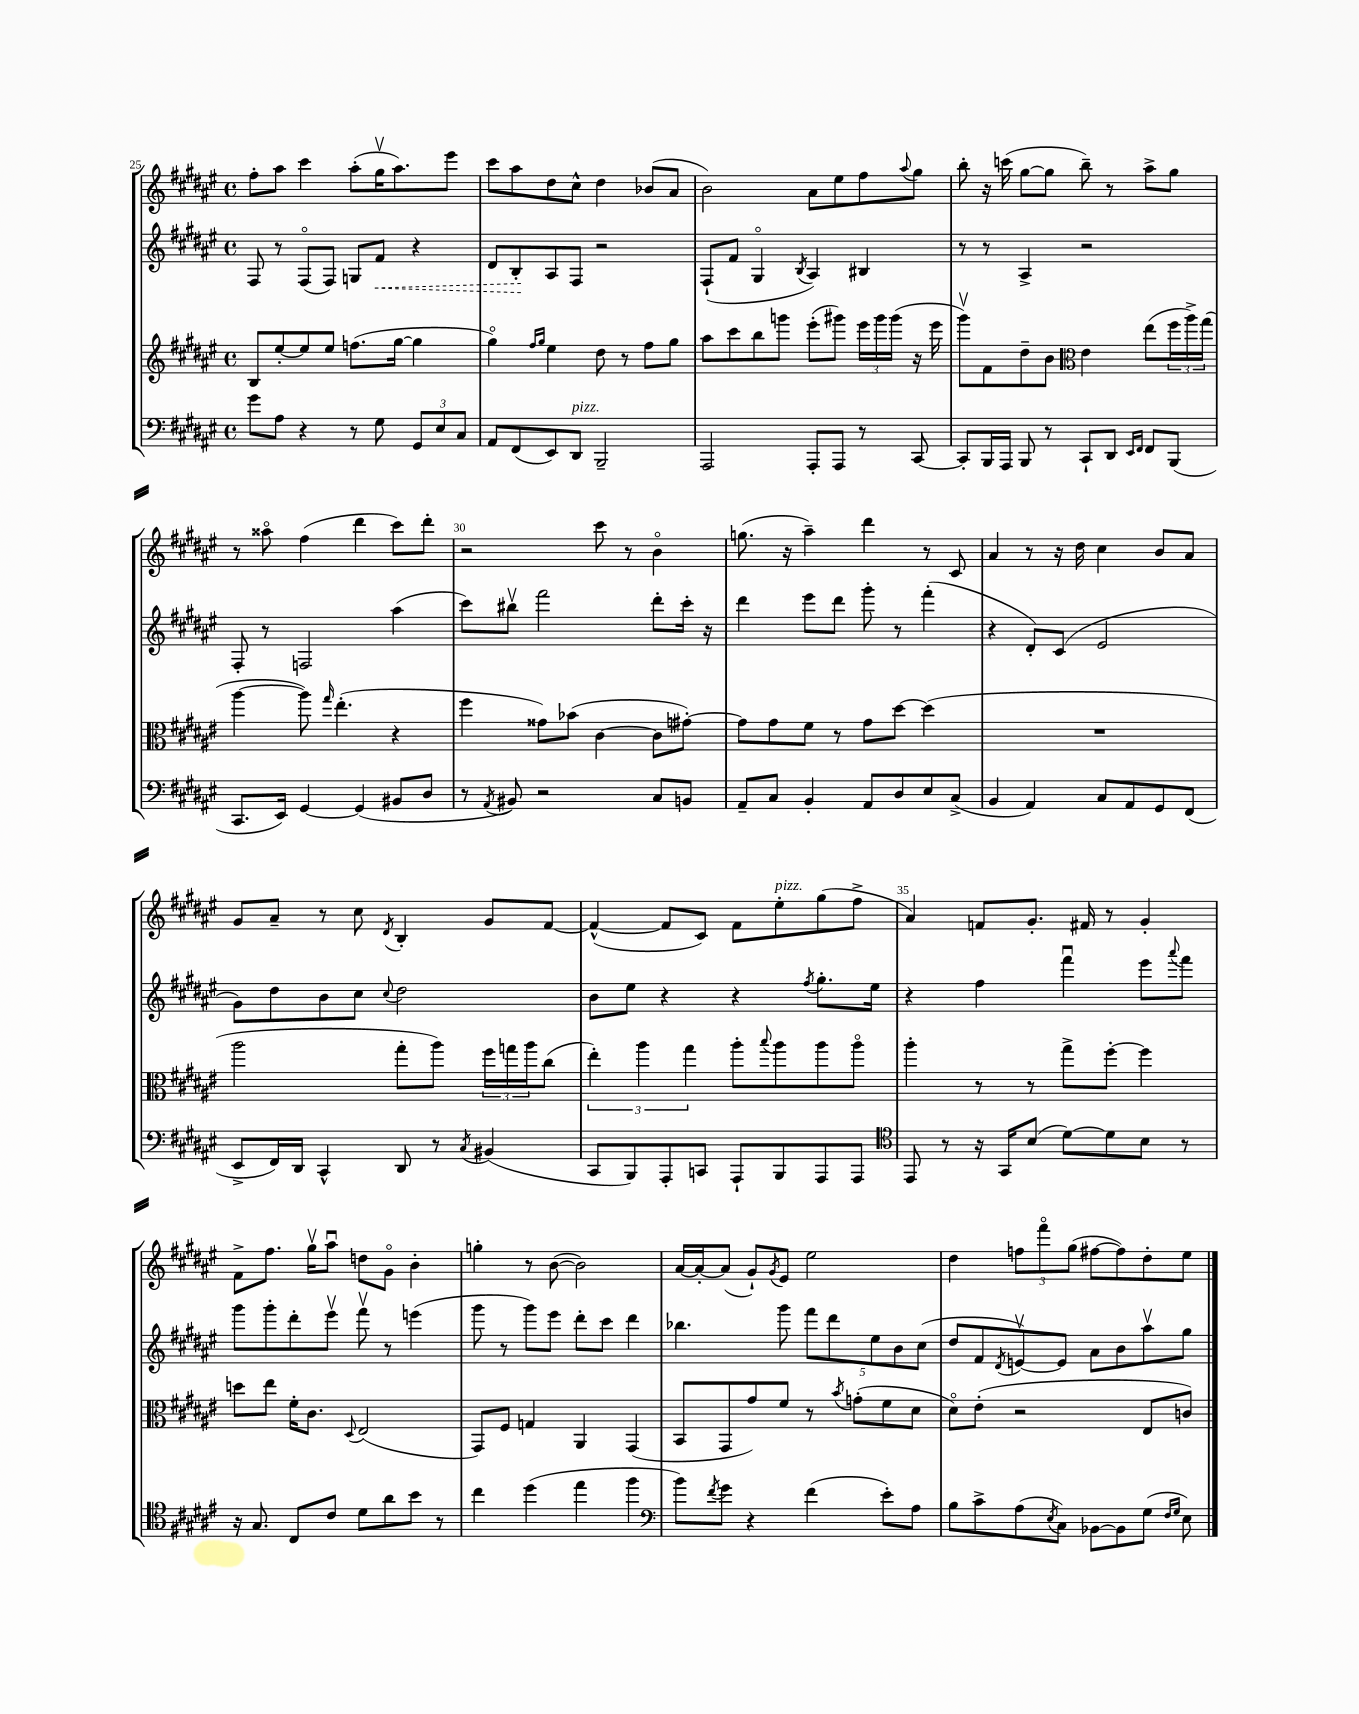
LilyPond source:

<<
\new StaffGroup <<
\new Staff = "s0" {
    \clef treble \key fis \major \defaultTimeSignature \time 4/4
    fis''8-. ais''8 cis'''4 ais''8-.( gis''16\upbow ais''8.) eis'''8 |
    cis'''8 ais''8 dis''8 cis''8-^ dis''4 bes'8( ais'8 |
    b'2) ais'8 eis''8 fis''8 \appoggiatura { ais''8 } gis''8 |
    b''8-. r16 c'''16( gis''8~ gis''8 b''8--) r8 ais''8-> gis''8 |
    r8 aisis''8\flageolet fis''4( dis'''4 cis'''8) dis'''8-. |
    r2 cis'''8 r8 b'4\flageolet |
    g''8.( r16 ais''4--) dis'''4 r8 cis'8 |
    ais'4 r8 r16 dis''16 cis''4 b'8 ais'8 |
    gis'8 ais'8-- r8 cis''8 \acciaccatura { dis'8 } b4-. gis'8 fis'8~ |
    fis'4~-^( fis'8 cis'8) fis'8 eis''8-.^\markup { \italic "pizz." } gis''8( fis''8-> |
    ais'4) f'8 gis'8.-. fis'16 r8 gis'4-. |
    fis'8-> fis''8. gis''16\upbow ais''8\downbow d''8 gis'8\flageolet b'4-. |
    g''4-. r8 b'8~( b'2) |
    ais'16~ ais'16~-. ais'8( gis'8-!) \acciaccatura { gis'8 } eis'8 eis''2 |
    dis''4 \tuplet 3/2 { f''8 fis'''8\flageolet gis''8( } fis''8~ fis''8) dis''8-. eis''8 \bar "|." |
}
\new Staff = "s1" {
    \clef treble \key fis \major \defaultTimeSignature \time 4/4
    fis8 r8 fis8\flageolet( fis8) g8 \once \override Hairpin.style = #'dashed-line fis'8\< r4 |
    dis'8 b8-.\! ais8 fis8 r2 |
    fis8-!( fis'8 gis4\flageolet \acciaccatura { b8 } ais4) bis4 |
    r8 r8 ais4-> r2 |
    fis8-. r8 f2 ais''4( |
    cis'''8) bis''8\upbow fis'''2 dis'''8-. cis'''16-. r16 |
    dis'''4 eis'''8 dis'''8 gis'''8-. r8 fis'''4-.( |
    r4 dis'8-.) cis'8( eis'2 |
    gis'8) dis''8 b'8 cis''8 \appoggiatura { cis''8 } dis''2 |
    b'8 eis''8 r4 r4 \acciaccatura { fis''8 } gis''8.-. eis''16 |
    r4 fis''4 fis'''4\downbow eis'''8 \appoggiatura { ais'''8 } fis'''8 |
    gis'''8 gis'''8-. dis'''8-. eis'''8\upbow fis'''8\upbow r8 e'''4( |
    gis'''8 r8 gis'''8) eis'''8 dis'''8-. cis'''8 dis'''4 |
    bes''4. gis'''8 \tuplet 5/4 { fis'''8 dis'''8 eis''8 b'8 cis''8( } |
    dis''8 fis'8 \acciaccatura { dis'8 } e'8~\upbow) e'8 ais'8 b'8 ais''8\upbow gis''8 \bar "|." |
}
\new Staff = "s2" {
    \clef treble \key fis \major \defaultTimeSignature \time 4/4
    b8 eis''8~-. eis''8 eis''8 f''8.( gis''16~ gis''4 |
    gis''4\flageolet) \grace { fis''16 gis''16 } eis''4 dis''8 r8 fis''8 gis''8 |
    ais''8 cis'''8 b''8 g'''8 eis'''8-.( gis'''8) \tuplet 3/2 { eis'''16 gis'''16 gis'''16( } r16 eis'''16 |
    gis'''8\upbow) fis'8 dis''8-- b'8 \clef alto eis'4 eis''8( \tuplet 3/2 { fis''16 ais''16->) gis''16( } |
    ais''4~ ais''8) \grace { gis''16 } eis''4.-.( r4 |
    fis''4 gisis'8) bes'8( cis'4~ cis'8 gis'8~-.) |
    gis'8 gis'8 fis'8 r8 gis'8 dis''8~ dis''4( |
    R1 |
    ais''2 gis''8-. ais''8) \tuplet 3/2 { fis''16 g''16 ais''16 } cis''8( |
    \tuplet 3/2 { eis''4-.) ais''4 gis''4 } ais''8-. \appoggiatura { b''8 } ais''8 ais''8 ais''8\flageolet |
    ais''4-. r8 r8 gis''8-> fis''8~-. fis''4 |
    d''8 eis''8 fis'16-. cis'8. \appoggiatura { dis8 } eis2( |
    gis,8) fis8 g4 ais,4 gis,4( |
    b,8 gis,8 gis'8) fis'8 r8 \acciaccatura { b'8 } g'8-.( fis'8 dis'8 |
    dis'8\flageolet) eis'8-.( r2 eis8 c'8) \bar "|." |
}
\new Staff = "s3" {
    \clef bass \key fis \major \defaultTimeSignature \time 4/4
    gis'8 ais8 r4 r8 gis8 \tuplet 3/2 { gis,8 eis8 cis8 } |
    ais,8 fis,8( eis,8) dis,8^\markup { \italic "pizz." } b,,2-- |
    ais,,2 ais,,8-. ais,,8 r8 cis,8~ |
    cis,8-. b,,16 ais,,16 b,,8 r8 cis,8-! dis,8 \grace { eis,16 fis,16 } fis,8 b,,8( |
    cis,8. eis,16) gis,4~ gis,4( bis,8 dis8 |
    r8 \acciaccatura { ais,8 } bis,8) r2 cis8 b,8 |
    ais,8-- cis8 b,4-. ais,8 dis8 eis8 cis8->( |
    b,4 ais,4) cis8 ais,8 gis,8 fis,8( |
    eis,8-> fis,16) dis,16 cis,4-^ dis,8 r8 \acciaccatura { cis8 } bis,4( |
    cis,8 b,,8) ais,,8-. c,8 ais,,8-! b,,8 ais,,8 ais,,8 |
    \clef tenor eis,8 r8 r16 gis,16 b8( dis'8~) dis'8 b8 r8 |
    r16 gis8. cis8 cis'8 dis'8 ais'8 b'8 r8 |
    cis''4 dis''4( eis''4 fis''4 |
    \clef bass b'8) \acciaccatura { fis'8 } gis'8 r4 fis'4( eis'8-.) ais8 |
    b8 cis'8-> ais8( \acciaccatura { eis8 } cis8) bes,8~ bes,8 gis8( \grace { fis16 gis16 } eis8) \bar "|." |
}
>>
>>
\layout { \context { \Score currentBarNumber = #25 \override BarNumber.break-visibility = ##(#f #t #t) barNumberVisibility = #(every-nth-bar-number-visible 5) } }
